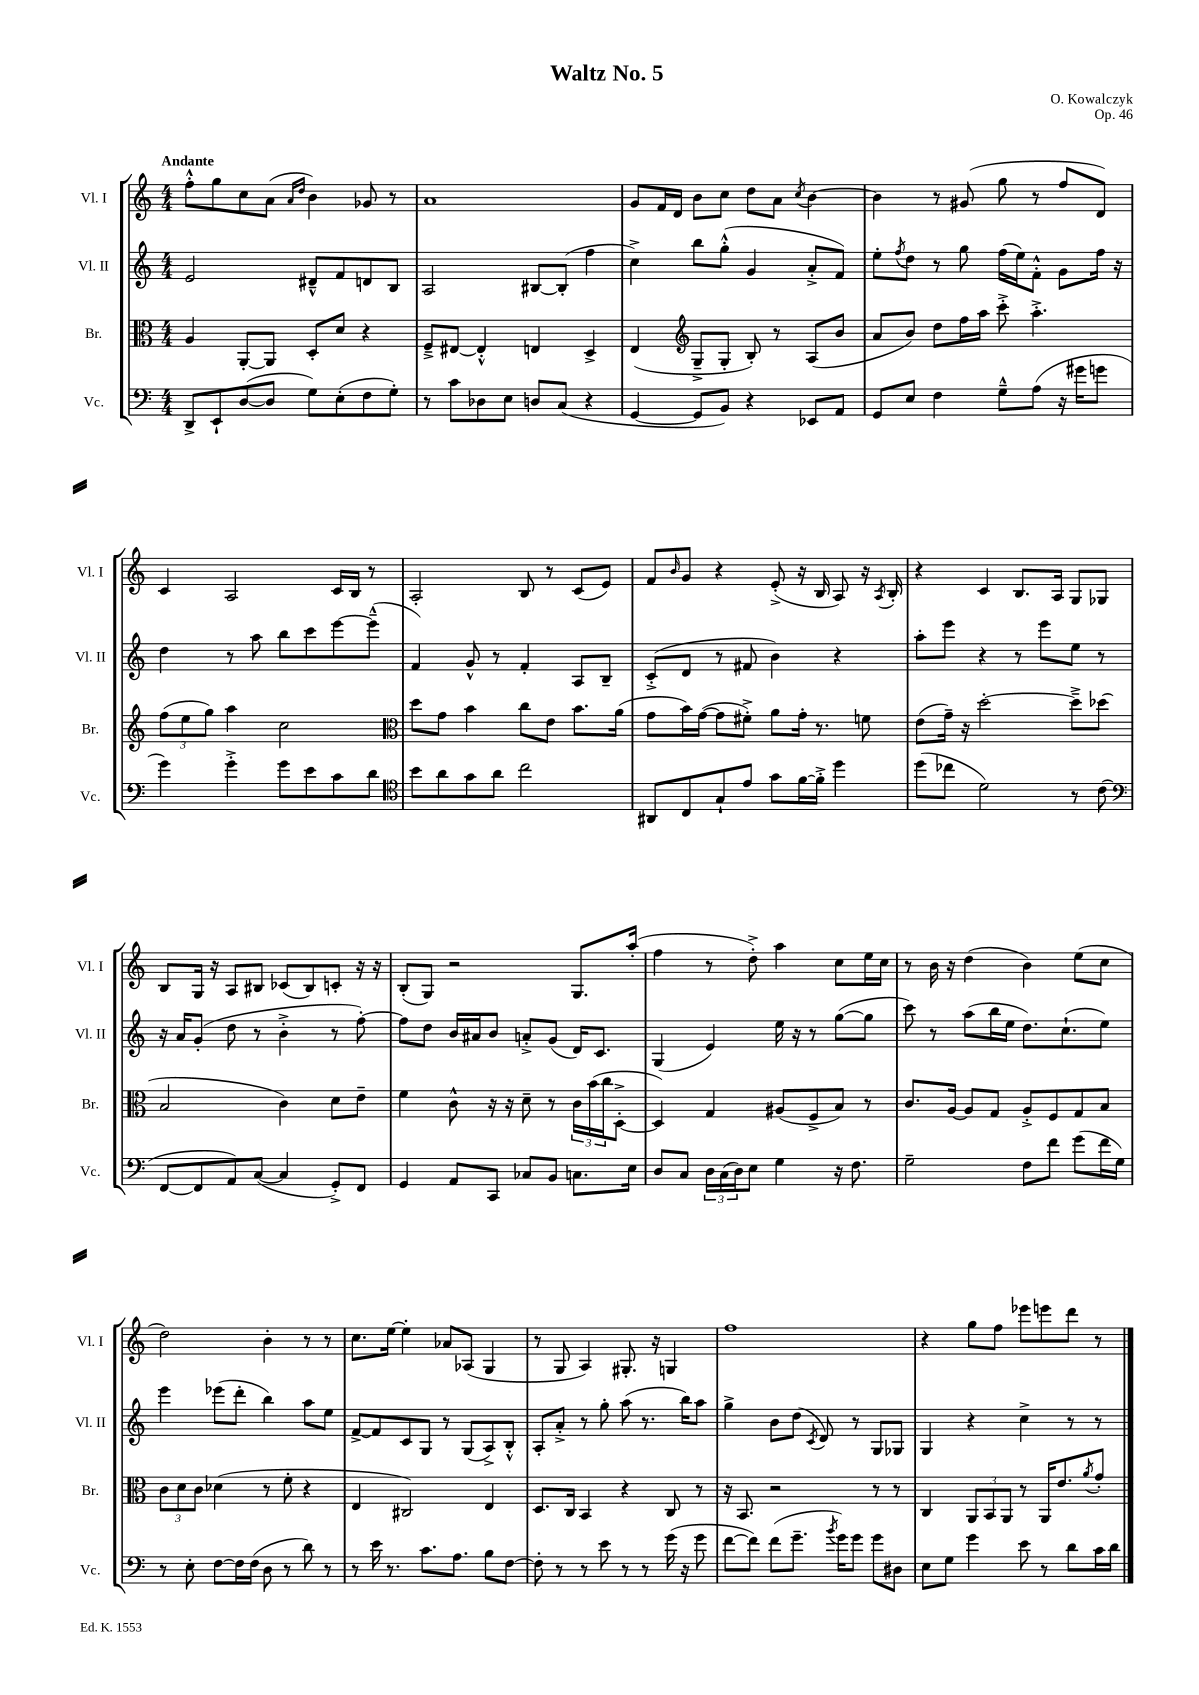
\header { title = "Waltz No. 5" composer = "O. Kowalczyk" opus = "Op. 46" }
<<
\new StaffGroup <<
\new Staff = "s0" \with { instrumentName = "Vl. I" shortInstrumentName = "Vl. I" } {
    \clef treble \key c \major \numericTimeSignature \time 4/4 \tempo "Andante"
    f''8-.-^ g''8 c''8 a'8( \grace { a'16 d''16 } b'4) ges'8 r8 |
    a'1 |
    g'8 f'16 d'16 b'8 c''8 d''8 a'8 \acciaccatura { c''8 } b'4~ |
    b'4 r8 gis'8( g''8 r8 f''8 d'8) |
    c'4 a2 c'16 b16 r8 |
    a2-. b8 r8 c'8( e'8) |
    f'8 \grace { b'16 } g'8 r4 e'8-.->( r16 b16 a8) r16 \acciaccatura { a8 } b16-. |
    r4 c'4 b8. a16 g8 ges8 |
    b8 g16 r16 a8 bis8 ces'8( bis8) c'8-. r16 r16 |
    b8-.( g8) r2 g8. a''16-.( |
    f''4 r8 d''8-.->) a''4 c''8 e''16 c''16 |
    r8 b'16 r16 d''4( b'4) e''8( c''8 |
    d''2) b'4-. r8 r8 |
    c''8. e''16~ e''4-. aes'8 aes8( g4 |
    r8 g8 a4) gis8.-. r16 g4 |
    f''1 |
    r4 g''8 f''8 ees'''8 e'''8 d'''8 r8 \bar "|." |
}
\new Staff = "s1" \with { instrumentName = "Vl. II" shortInstrumentName = "Vl. II" } {
    \clef treble \key c \major \numericTimeSignature \time 4/4
    e'2 dis'8---^ f'8 d'8 b8 |
    a2 bis8~ bis8-.( f''4 |
    c''4->) b''8 g''8-.-^( g'4 a'8-.-> f'8) |
    e''8-. \acciaccatura { f''8 } d''8 r8 g''8 f''16( e''16) f'8-.-^ g'8 f''16 r16 |
    d''4 r8 a''8 b''8 c'''8 e'''8~ e'''8---^( |
    f'4) g'8-^ r8 f'4-. a8 b8-- |
    c'8-.->( d'8 r8 fis'8 b'4) r4 |
    a''8-. e'''8 r4 r8 e'''8 e''8 r8 |
    r16 a'16 g'8-.( d''8 r8 b'4-.-> r8 f''8~-.) |
    f''8 d''8 b'16 ais'16 b'8 a'8-.-> g'8( d'16) c'8. |
    g4( e'4) e''16 r16 r8 g''8~( g''8 |
    c'''8) r8 a''8( b''16 e''16 d''8.) c''8.-!( e''8) |
    e'''4 ees'''8( d'''8-. b''4) a''8 e''8 |
    f'8~-> f'8 c'8 g8 r8 g8( a8->) b8-.-^ |
    a8-. a'8-.-> r8 g''8-. a''8( r8. b''16) a''8 |
    g''4-> b'8 d''8( \acciaccatura { c'8 } d'8) r8 g8 ges8 |
    g4 r4 c''4-> r8 r8 \bar "|." |
}
\new Staff = "s2" \with { instrumentName = "Br." shortInstrumentName = "Br." } {
    \clef alto \key c \major \numericTimeSignature \time 4/4
    a4 a,8~-. a,8 d8-. d'8 r4 |
    f8---> eis8~ eis4-.-^ e4 d4-> |
    e4( \clef treble g8---> g8-. b8-.) r8 a8( b'8 |
    a'8 b'8) d''8 f''16 a''16 c'''8-.-> a''4.-.-> |
    \tuplet 3/2 { f''8( e''8 g''8) } a''4 c''2 |
    \clef alto d''8 g'8 b'4 c''8 e'8 b'8. a'16( |
    g'8 b'16) g'16~( g'8 fis'8-.->) a'8 g'16-. r8. f'8 |
    e'8( g'16--) r16 d''2~-. d''8---> des''8( |
    b2 c'4) d'8 e'8-- |
    f'4 c'8-^ r16 r16 d'8-- r8 \tuplet 3/2 { c'16 b'16( c''16 } d8~-.-> |
    d4) g4 ais8( f8-> b8) r8 |
    c'8. a16~ a8 g8 a8-.-> f8 g8 b8 |
    \tuplet 3/2 { c'8 d'8 c'8 } des'4( r8 f'8-. r4 |
    e4 cis2) e4 |
    d8. c16 b,4 r4 c8 r8 |
    r16 b,8. r2 r8 r8 |
    c4 \tuplet 3/2 { a,8 b,8 a,8 } r8 a,16 e'8. \acciaccatura { a'8 } g'8-. \bar "|." |
}
\new Staff = "s3" \with { instrumentName = "Vc." shortInstrumentName = "Vc." } {
    \clef bass \key c \major \numericTimeSignature \time 4/4
    d,8-> e,8-! d8~( d8 g8) e8-.( f8 g8-.) |
    r8 c'8 des8 e8 d8 c8( r4 |
    g,4~ g,8 b,8) r4 ees,8 a,8 |
    g,8 e8 f4 g8---^ a8( r16 gis'16 g'8 |
    g'4) g'4-.-> g'8 e'8 c'8 d'8 |
    \clef tenor b'8 a'8 g'8 a'8 c''2 |
    ais,8 c8 g8-! e'8 g'8 f'16~ f'16-.-> d''4 |
    d''8( ces''8 d'2) r8 c'8( |
    \clef bass f,8~ f,8 a,8) c8~( c4 g,8-.->) f,8 |
    g,4 a,8 c,8 ces8 b,8 c8. e16 |
    d8 c8 \tuplet 3/2 { d16 c16( d16) } e8 g4 r16 f8. |
    g2-- f8 f'8 g'8( f'16 g16) |
    r8 e8-. f8~ f16 f16( d8 r8 d'8) r8 |
    r8 e'16 r8. c'8. a8. b8 f8~ |
    f8-. r8 r8 e'8 r8 r8 g'16( r16 g'8 |
    f'8~ f'8) f'8( g'8.-- \acciaccatura { b'8 } g'16) g'8 g'8 dis8 |
    e8 g8 g'4 e'8 r8 d'8 c'16 d'16 \bar "|." |
}
>>
>>
\layout { \context { \Score \remove "Bar_number_engraver" } }
